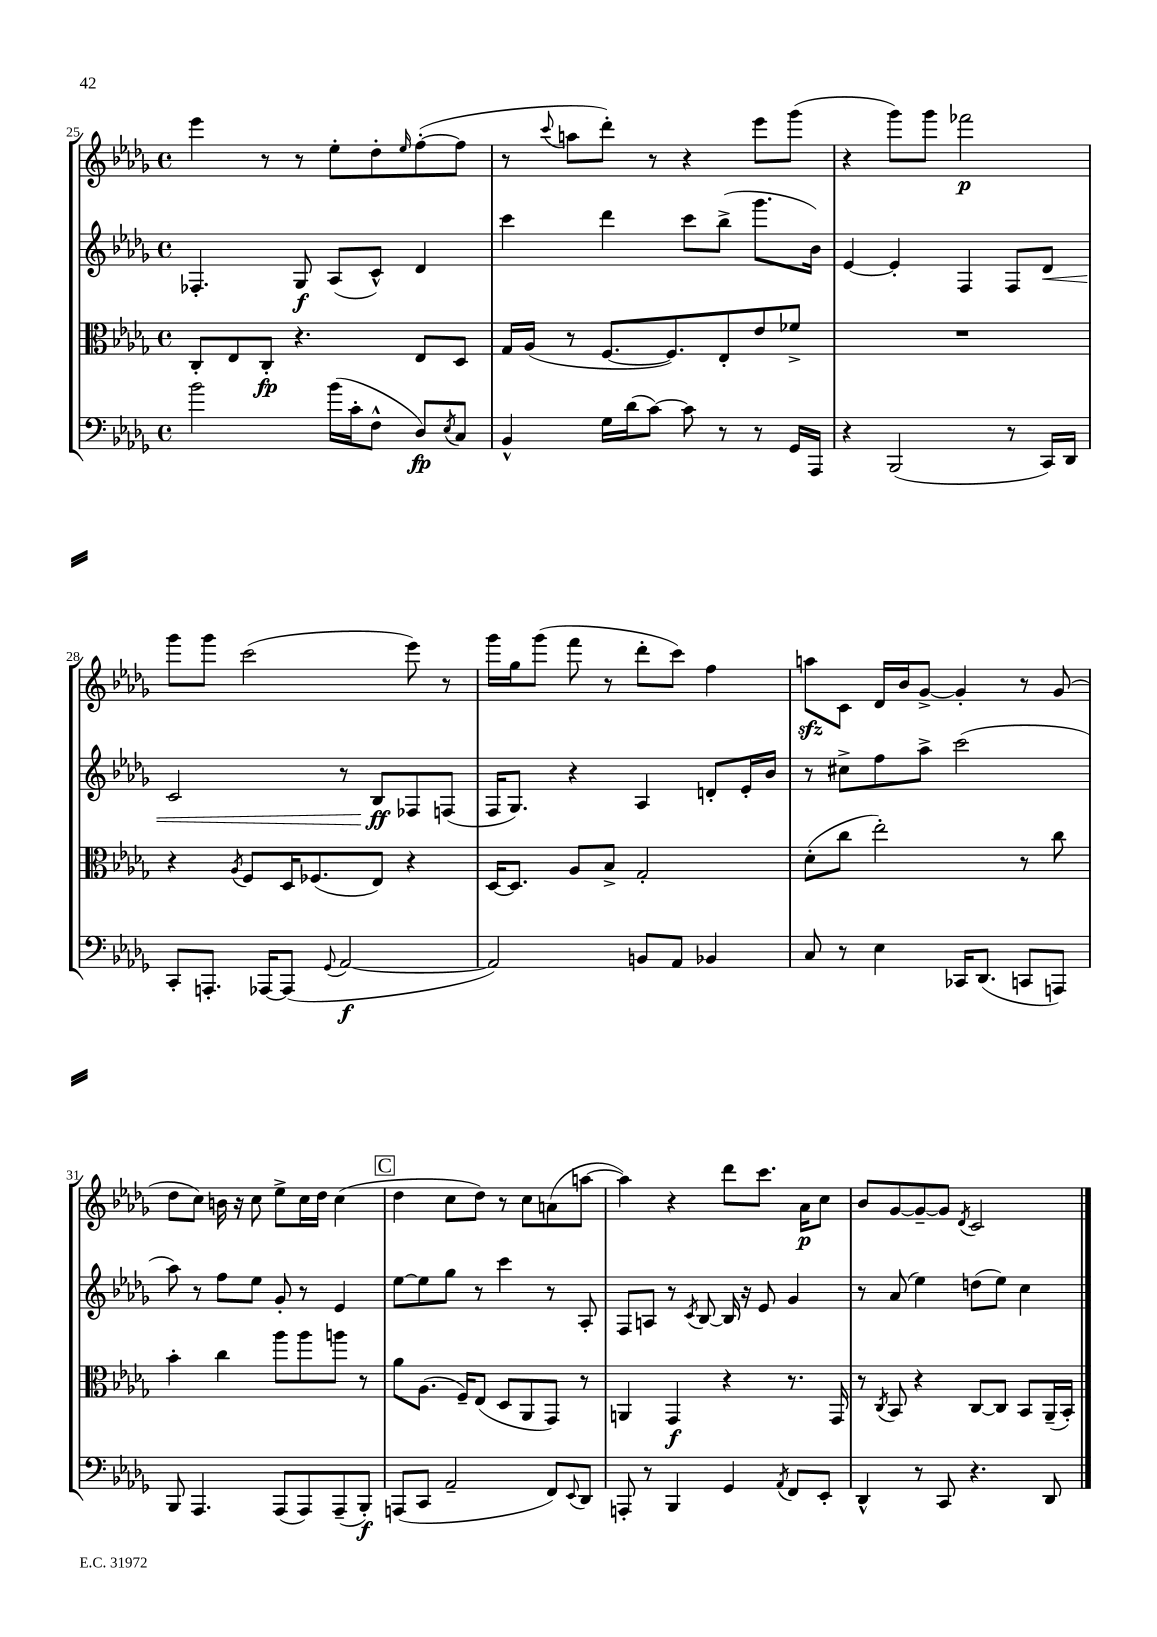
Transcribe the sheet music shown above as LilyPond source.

<<
\new StaffGroup <<
\new Staff = "s0" {
    \clef treble \key des \major \defaultTimeSignature \time 4/4
    ees'''4 r8 r8 ees''8-. des''8-. \grace { ees''16 } f''8~-.( f''8 |
    r8 \appoggiatura { c'''8 } a''8 des'''8-.) r8 r4 ees'''8 ges'''8( |
    r4 ges'''8) ges'''8 fes'''2\p |
    ges'''8 ges'''8 c'''2( ees'''8) r8 |
    ges'''16 ges''16 ges'''8( f'''8 r8 des'''8-. c'''8) f''4 |
    a''8\sfz c'8 des'16 bes'16 ges'8~-> ges'4-. r8 ges'8( |
    des''8 c''8) b'16 r16 c''8 ees''8-> c''16 des''16 c''4( |
    \mark \markup { \box "C" } des''4 c''8 des''8) r8 c''8 a'8( a''8~ |
    a''4) r4 des'''8 c'''8. aes'16\p c''8 |
    bes'8 ges'8~ ges'8~-- ges'8 \acciaccatura { des'8 } c'2 \bar "|." |
}
\new Staff = "s1" {
    \clef treble \key des \major \defaultTimeSignature \time 4/4
    fes4.-. ges8\f aes8( c'8-^) des'4 |
    c'''4 des'''4 c'''8 bes''8->( ges'''8. bes'16) |
    ees'4~ ees'4-. f4 f8 des'8\< |
    c'2 r8 bes8\ff\! fes8 f8( |
    f16 ges8.) r4 aes4 d'8-. ees'16-. bes'16 |
    r8 cis''8-> f''8 aes''8-> c'''2( |
    aes''8) r8 f''8 ees''8 ges'8-. r8 ees'4 |
    \mark \markup { \box "C" } ees''8~ ees''8 ges''8 r8 c'''4 r8 aes8-. |
    f8 a8 r8 \acciaccatura { c'8 } bes8~ bes16 r16 ees'8 ges'4 |
    r8 aes'8( ees''4) d''8( ees''8) c''4 \bar "|." |
}
\new Staff = "s2" {
    \clef alto \key des \major \defaultTimeSignature \time 4/4
    c8-. ees8 c8-.\fp r4. ees8 des8 |
    ges16 aes16( r8 f8.~ f8.) ees8-. ees'8 fes'8-> |
    R1 |
    r4 \acciaccatura { aes8 } f8 des16 fes8.( ees8) r4 |
    des16~ des8. aes8 bes8-> ges2-. |
    des'8-.( c''8 ees''2-.) r8 c''8 |
    bes'4-. c''4 aes''8 aes''8 a''8 r8 |
    \mark \markup { \box "C" } aes'8 aes8.( f16--) ees8( des8 aes,8 ges,8) r8 |
    a,4 ges,4\f r4 r8. ges,16 |
    r8 \acciaccatura { c8 } bes,8 r4 c8~ c8 bes,8 aes,16--( bes,16-.) \bar "|." |
}
\new Staff = "s3" {
    \clef bass \key des \major \defaultTimeSignature \time 4/4
    bes'2 bes'16( c'16-. f8-^ des8\fp) \acciaccatura { ees8 } c8 |
    bes,4-^ ges16 des'16( c'8~) c'8 r8 r8 ges,16 aes,,16 |
    r4 bes,,2( r8 c,16) des,16 |
    c,8-. a,,8.-. aes,,16~ aes,,8( \appoggiatura { ges,8 } aes,2~\f |
    aes,2) b,8 aes,8 bes,4 |
    c8 r8 ees4 ces,16 des,8.( c,8 a,,8) |
    bes,,8 aes,,4. aes,,8( aes,,8) aes,,8--( bes,,8-.\f) |
    \mark \markup { \box "C" } a,,8( c,8 aes,2-- f,8) \appoggiatura { ees,8 } des,8 |
    a,,8-. r8 bes,,4 ges,4 \acciaccatura { aes,8 } f,8 ees,8-. |
    des,4-^ r8 c,8 r4. des,8 \bar "|." |
}
>>
>>
\layout { \context { \Score currentBarNumber = #25 } }
